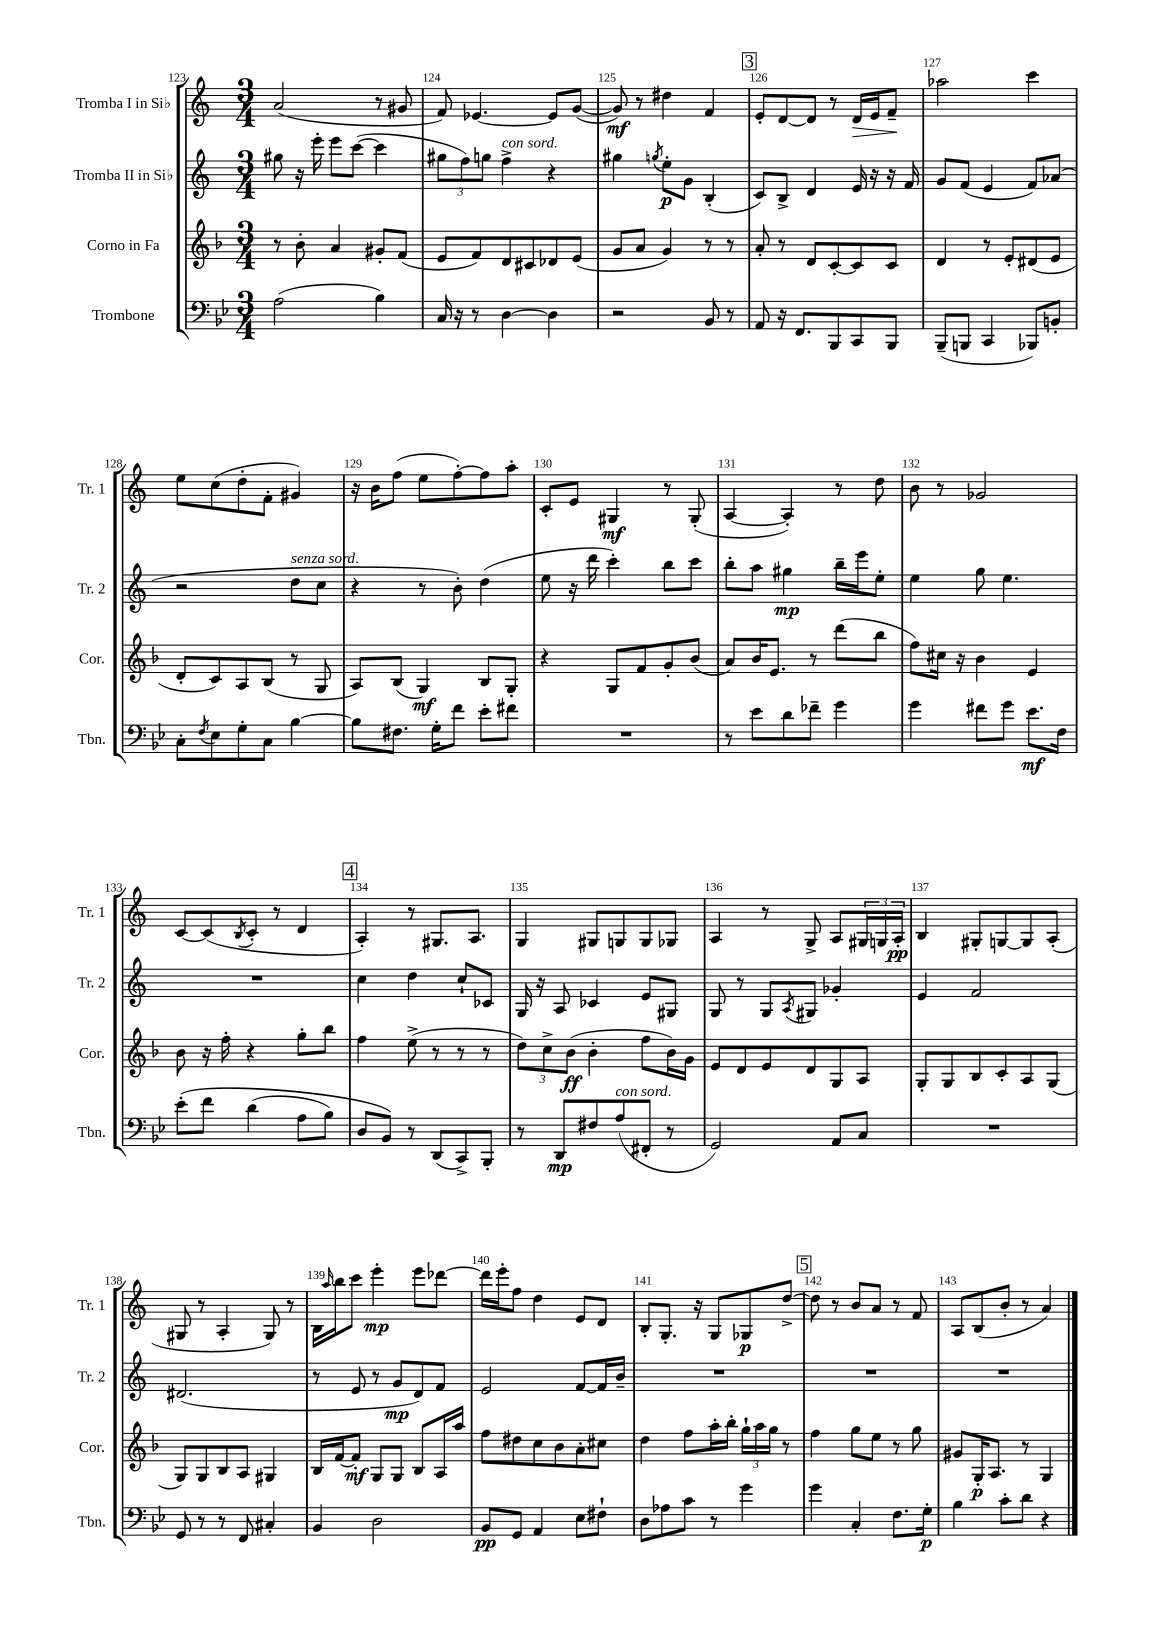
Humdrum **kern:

**kern	**dynam	**kern	**dynam	**kern	**dynam	**kern	**dynam
*part4	*part4	*part3	*part3	*part2	*part2	*part1	*part1
*staff4	*staff4	*staff3	*staff3	*staff2	*staff2	*staff1	*staff1
*I"Trombone	*	*I"Corno in Fa	*	*I"Tromba II in Si♭	*	*I"Tromba I in Si♭	*
*I'Tbn.	*	*I'Cor.	*	*I'Tr. 2	*	*I'Tr. 1	*
*clefF4	*	*clefG2	*	*clefG2	*	*clefG2	*
*k[b-e-]	*	*k[b-]	*	*k[]	*	*k[]	*
*M3/4	*	*M3/4	*	*M3/4	*	*M3/4	*
=123	=123	=123	=123	=123	=123	=123	=123
(2A\	.	8r	.	8gg#X\	.	(2a/	.
.	.	8b-'\	.	16r	.	.	.
.	.	.	.	16eee'\	.	.	.
.	.	4a/	.	8eee\L	.	.	.
.	.	.	.	([8ccc\J	.	.	.
4B-\)	.	8g#X'/L	.	4ccc\]	.	8r	.
.	.	(8f/J	.	.	.	8g#X/	.
=124	=124	=124	=124	=124	=124	=124	=124
16C/	.	8e/L	.	12gg#X\L	.	8f/)	.
16r	.	.	.	.	.	.	.
.	.	.	.	12ff\)	.	.	.
8r	.	8f/)	.	.	.	[4.e-X/	.
.	.	.	.	12ggn\J	.	.	.
!	!	!	!	!LO:TX:a:i:t=con sord.	!	!	!
[4D\	.	8d/	.	4ff^\	.	.	.
.	.	8c#X/	.	.	.	.	.
4D\]	.	8d-X/	.	4r	.	8e-/L]	.
.	.	(8e/J	.	.	.	([8g/J	.
=125	=125	=125	=125	=125	=125	=125	=125
2r	.	8g/L	.	4gg#X\	.	8g/])	mf
.	.	8a/J	.	.	.	8r	.
.	.	.	.	8qggn/	.	.	.
.	.	4g/)	.	8ee'\L	p	4dd#X\	.
.	.	.	.	8g\J	.	.	.
8BB-/	.	8r	.	(4B'/	.	4f/	.
8r	.	8r	.	.	.	.	.
!!LO:REH:place=s1:t=3
=126	=126	=126	=126	=126	=126	=126	=126
8AA/	.	8a'/	.	8c/L)	.	8e'/L	.
16r	.	8r	.	8B^/J	.	[8d/	.
8.FF/L	.	.	.	.	.	.	.
.	.	8d/L	.	4d/	.	8d/J]	.
8BBB-/	.	[8c'/	.	.	.	8r	.
!	!	!	!	!	!	!	!LO:HP:b
8CC/	.	8c/]	.	16e/	.	16d/LL	>
.	.	.	.	16r	.	16e/J	.
8BBB-/J	.	8c/J	.	16r	.	8f~/J	.
.	.	.	.	16f/	.	.	.
.	.	.	.	.	.	.	]
=127	=127	=127	=127	=127	=127	=127	=127
(8BBB-~/L	.	4d/	.	8g/L	.	2aa-X\	.
8BBBn/J	.	.	.	(8f/J	.	.	.
4CC/	.	8r	.	4e/	.	.	.
.	.	8e'/L	.	.	.	.	.
8BBB-X/L)	.	(8d#X/	.	8f/L)	.	4ccc\	.
8BBn'/J	.	8e/J	.	(8a-X/J	.	.	.
!!LO:LB:g=z
=128	=128	=128	=128	=128	=128	=128	=128
8C'\L	.	8d'/L	.	2r	.	8ee\L	.
8qF/	.	.	.	.	.	.	.
8E-\	.	8c/)	.	.	.	(8cc\	.
8G'\	.	8A/	.	.	.	8dd'\	.
8C\J	.	(8B-/J	.	.	.	8f'\J	.
!	!	!	!	!LO:TX:a:i:t=senza sord.	!	!	!
[4B-\	.	8r	.	8dd\L	.	4g#X/)	.
.	.	8G/	.	8cc\J	.	.	.
=129	=129	=129	=129	=129	=129	=129	=129
8B-\L]	.	8A/L)	.	4r	.	16r	.
.	.	.	.	.	.	16b\KL	.
8.F#X\J	.	(8B-/J	.	.	.	(8ff\J	.
.	.	4G/)	mf	8r	.	8ee\L	.
16G'\KL	.	.	.	.	.	.	.
8f\J	.	.	.	8b'\)	.	[8ff'\)	.
8e-'\L	.	8B-/L	.	(4dd\	.	8ff\]	.
8f#X\J	.	8G'/J	.	.	.	8aa'\J	.
=130	=130	=130	=130	=130	=130	=130	=130
2.r	.	4r	.	8ee\	.	8c'/L	.
.	.	.	.	16r	.	8e/J	.
.	.	.	.	16ddd\	.	.	.
.	.	8G/L	.	4ccc'\)	.	4G#X/	mf
.	.	8f/	.	.	.	.	.
.	.	8g'/	.	8bb\L	.	8r	.
.	.	(8b-/J	.	8ccc\J	.	(8G#'/	.
=131	=131	=131	=131	=131	=131	=131	=131
8r	.	8a/L)	.	8bb'\L	.	[4A/	.
8e-\L	.	16b-/K	.	8aa\J	.	.	.
.	.	8.e/J	.	.	.	.	.
8d\	.	.	.	4gg#X\	mp	4A'/])	.
8f-X~\J	.	8r	.	.	.	.	.
4g\	.	(8ddd\L	.	16bb~\LL	.	8r	.
.	.	.	.	16eee\J	.	.	.
.	.	8bb-\J	.	8ee'\J	.	8dd\	.
=132	=132	=132	=132	=132	=132	=132	=132
4g\	.	8ff\L)	.	4ee\	.	8b\	.
.	.	16cc#X\Jk	.	.	.	8r	.
.	.	16r	.	.	.	.	.
8f#X\L	.	4b-\	.	8gg\	.	2g-X/	.
8g\J	.	.	.	4.ee\	.	.	.
8.e-\L	mf	4e/	.	.	.	.	.
16F\Jk	.	.	.	.	.	.	.
!!LO:LB:g=z
=133	=133	=133	=133	=133	=133	=133	=133
(8e-'\L	.	8b-\	.	2.r	.	[8c/L	.
8f\J	.	16r	.	.	.	(8c/]	.
.	.	16ff'\	.	.	.	.	.
.	.	.	.	.	.	8qB/	.
(4d\	.	4r	.	.	.	8c'/J	.
.	.	.	.	.	.	8r	.
8A\L	.	8gg'\L	.	.	.	4d/	.
8B-\J)	.	8bb-\J	.	.	.	.	.
!!LO:REH:place=s1:t=4
=134	=134	=134	=134	=134	=134	=134	=134
8D/L	.	4ff\	.	4cc\	.	4A'/)	.
8BB-/J)	.	.	.	.	.	.	.
8r	.	(8ee^\	.	4dd\	.	8r	.
(8DD/L	.	8r	.	.	.	8.G#X/L	.
8CC^/)	.	8r	.	8cc`/L	.	.	.
.	.	.	.	.	.	8.A/J	.
8BBB-'/J	.	8r	.	8c-X/J	.	.	.
=135	=135	=135	=135	=135	=135	=135	=135
8r	.	12dd\L)	.	16G/	.	4G/	.
.	.	.	.	16r	.	.	.
.	.	12cc^\	.	.	.	.	.
8DD/L	mp	.	.	8A/	.	.	.
.	.	(12b-\J	ff	.	.	.	.
8F#X/	.	4b-'\	.	4c-X/	.	8G#X/L	.
!LO:TX:a:i:t=con sord.	!	!	!	!	!	!	!
(8A/	.	.	.	.	.	8Gn/	.
8FF#X'/J	.	8ff\L	.	8e/L	.	8G/	.
8r	.	16b-\L)	.	8G#X/J	.	8G-X/J	.
.	.	16g\JJ	.	.	.	.	.
=136	=136	=136	=136	=136	=136	=136	=136
2GG/)	.	8e/L	.	8G/	.	4A/	.
.	.	8d/	.	8r	.	.	.
.	.	8e/	.	8G/L	.	8r	.
.	.	.	.	8qA/	.	.	.
.	.	8d/	.	8G#X/J	.	8G^/	.
8AA/L	.	8G/	.	4g-X'/	.	8A/L	.
8C/J	.	8A/J	.	.	.	24G#X/L	.
.	.	.	.	.	.	24Gn/	.
.	.	.	.	.	.	24A'/JJ	pp
=137	=137	=137	=137	=137	=137	=137	=137
2.r	.	8G'/L	.	4e/	.	4B/	.
.	.	8G/	.	.	.	.	.
.	.	8B-/	.	2f/	.	8G#X'/L	.
.	.	8c'/	.	.	.	[8Gn/	.
.	.	8A/	.	.	.	8G/]	.
.	.	(8G/J	.	.	.	(8A'/J	.
!!LO:LB:g=z
=138	=138	=138	=138	=138	=138	=138	=138
8GG/	.	8G/L)	.	(2.d#X/	.	8G#X/	.
8r	.	8G/	.	.	.	8r	.
8r	.	8B-/	.	.	.	4A'/	.
8FF/	.	8A/J	.	.	.	.	.
4C#X'/	.	4G#X/	.	.	.	8G#/)	.
.	.	.	.	.	.	8r	.
=139	=139	=139	=139	=139	=139	=139	=139
4BB-/	.	16B-/LL	.	8r	.	16B\LL	.
.	.	.	.	.	.	16qqaa/	.
.	.	[16f/J	.	.	.	16bb\J	.
.	.	8f'/J]	mf	8e/	.	8ccc\J	.
2D\	.	8G/L	.	8r	.	4eee'\	mp
.	.	8G/J	.	8g/L	mp	.	.
.	.	8B-/L	.	8d/)	.	8eee\L	.
.	.	16A/L	.	8f/J	.	[8ddd-X\J	.
.	.	16aa/JJ	.	.	.	.	.
=140	=140	=140	=140	=140	=140	=140	=140
8BB-/L	pp	8ff\L	.	2e/	.	16ddd-\LL]	.
.	.	.	.	.	.	16eee'\J	.
8GG/J	.	8dd#X\	.	.	.	8ff\J	.
4AA/	.	8cc\	.	.	.	4dd\	.
.	.	8b-\	.	.	.	.	.
8E-\L	.	8a'\	.	[8f/L	.	8e/L	.
8F#X`\J	.	8cc#X\J	.	16f/L]	.	8d/J	.
.	.	.	.	16b~/JJ	.	.	.
=141	=141	=141	=141	=141	=141	=141	=141
8D\L	.	4dd\	.	2.r	.	8B'/L	.
8A-X\	.	.	.	.	.	8.G'/J	.
8c\J	.	8ff\L	.	.	.	.	.
.	.	.	.	.	.	16r	.
8r	.	16aa'\L	.	.	.	8G/L	.
.	.	16bb-'\JJ	.	.	.	.	.
4g\	.	24gg`\LL	.	.	.	8G-X/	p
.	.	24aa\	.	.	.	.	.
.	.	24gg\JJ	.	.	.	.	.
.	.	8r	.	.	.	[8dd^/J	.
!!LO:REH:place=s1:t=5
=142	=142	=142	=142	=142	=142	=142	=142
4g\	.	4ff\	.	2.r	.	8dd\]	.
.	.	.	.	.	.	8r	.
4C'/	.	8gg\L	.	.	.	8b/L	.
.	.	8ee\J	.	.	.	8a/J	.
8.F\L	.	8r	.	.	.	8r	.
.	.	8gg\	.	.	.	8f/	.
16G'\Jk	p	.	.	.	.	.	.
=143	=143	=143	=143	=143	=143	=143	=143
4B-\	.	8g#X/L	.	2.r	.	8A/L	.
.	.	16G'/K	p	.	.	(8B/	.
.	.	8.A/J	.	.	.	.	.
8c'\L	.	.	.	.	.	8b'/J	.
8d\J	.	8r	.	.	.	8r	.
4r	.	4G/	.	.	.	4a/)	.
==	==	==	==	==	==	==	==
*-	*-	*-	*-	*-	*-	*-	*-
